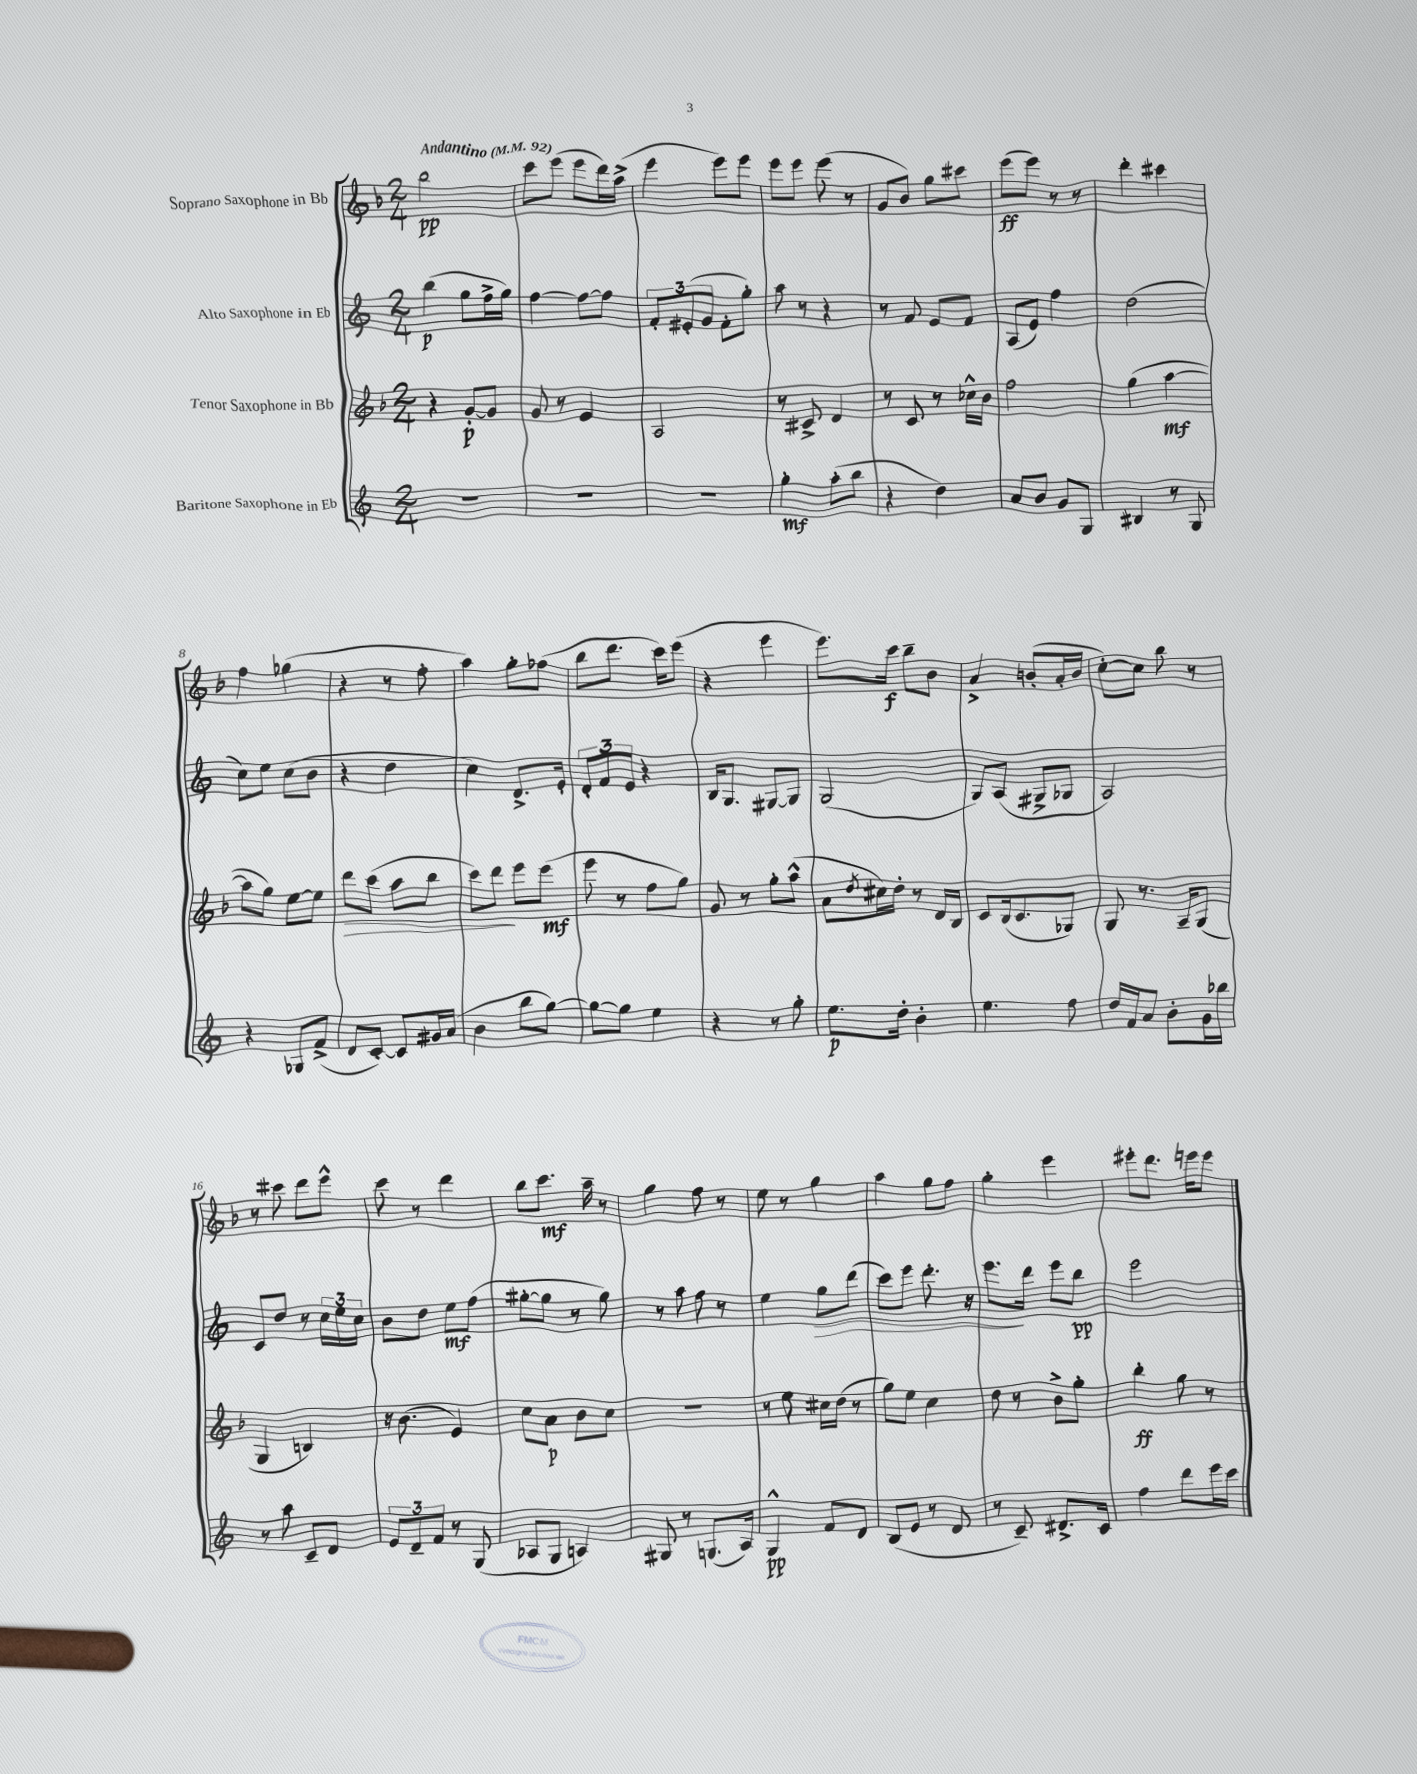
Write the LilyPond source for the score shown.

<<
\new StaffGroup <<
\new Staff = "s0" \with { instrumentName = "Soprano Saxophone in Bb" } {
    \clef treble \key f \major \numericTimeSignature \time 2/4 \tempo "Andantino" 4 = 92
    bes''2\pp |
    c'''8 e'''8( e'''8 d'''16) a''16->( |
    e'''4 e'''8) e'''8 |
    e'''8 e'''8 e'''8( r8 |
    g'8 bes'8) g''8 cis'''8 |
    e'''8\ff( e'''8) r8 r8 |
    d'''4-. cis'''4 |
    f''4 ges''4( |
    r4 r8 f''8-. |
    a''4) g''8-. fes''8( |
    bes''8 d'''8. c'''16) e'''8( |
    r4 e'''4 |
    e'''8.) c'''16\f bes''8-- bes'8 |
    a'4-> b'8-.( a'16-. b'16 |
    c''8~-.) c''8 bes''8 r8 |
    r8 cis'''8 d'''8 e'''8-^ |
    c'''8 r8 d'''4 |
    bes''8 c'''8.\mf a''16-- r8 |
    g''4 f''8 r8 |
    e''8 r8 g''4 |
    a''4 g''8 f''8 |
    g''4-. e'''4 |
    eis'''8-. d'''8. e'''16 e'''8 \bar "|." |
}
\new Staff = "s1" \with { instrumentName = "Alto Saxophone in Eb" } {
    \clef treble \key c \major \numericTimeSignature \time 2/4
    b''4\p( g''8 f''16-> g''16) |
    f''4~ f''8~ f''8 |
    \tuplet 3/2 { f'8-. eis'8-.( g'8 } f'8-. g''8-.) |
    a''8 r8 r4 |
    r8 f'8 e'8 f'8 |
    a8( e'8) f''4 |
    d''2( |
    c''8) e''8 c''8( b'8 |
    r4 d''4 |
    c''4) d'8.-> e'16-. |
    \tuplet 3/2 { d'8-. f'8 e'8 } r4 |
    b16 g8. gis8~ gis8 |
    g2( |
    g8) a8( gis8-> ges8 |
    a2) |
    c'8 d''8 r8 \tuplet 3/2 { c''16 e''16 c''16 } |
    b'8 d''8 e''8\mf f''8( |
    gis''8~-. gis''8 r8 gis''8) |
    r8 a''8 f''8 r8 |
    e''4 g''8\> d'''8( |
    c'''8) e'''8 d'''8.-. r16 |
    e'''8.\! d'''16 e'''8 b''8\pp |
    e'''2 \bar "|." |
}
\new Staff = "s2" \with { instrumentName = "Tenor Saxophone in Bb" } {
    \clef treble \key f \major \numericTimeSignature \time 2/4
    r4 g'8~-.\p g'8 |
    g'8 r8 e'4 |
    a2 |
    r8 cis'8-> d'4 |
    r8 c'8 r8 ces''16-^ bes'16 |
    f''2 |
    g''4( a''4~\mf |
    a''8 g''8) e''8~ e''8 |
    d'''8\> c'''8( a''8 bes''8 |
    c'''8) d'''8\! e'''8 e'''8\mf( |
    e'''8 r8 f''8 g''8) |
    g'8 r8 g''8-. a''8-^( |
    a'8 \acciaccatura { d''8 } cis''16) d''16-. r8 d'16 bes16 |
    c'8 bes16( c'8. ges8) |
    g8 r8. a16-- g8( |
    g4 b4) |
    r16 bes'8.( e'4) |
    c''8 a'8\p bes'8 c''8 |
    R2 |
    r8 e''8 cis''16 d''16( r8 |
    g''8) e''8 c''4 |
    d''8 r8 bes'8-> g''8-. |
    bes''4-.\ff g''8 r8 \bar "|." |
}
\new Staff = "s3" \with { instrumentName = "Baritone Saxophone in Eb" } {
    \clef treble \key c \major \numericTimeSignature \time 2/4
    R2 |
    R2 |
    R2 |
    g''4-.\mf a''8-.( b''8 |
    r4 d''4) |
    a'8 b'8 g'8 g8 |
    bis4 r8 g8 |
    r4 ges8 f'8->( |
    d'8 c'8~-.) c'8 gis'16 a'16( |
    b'4 b''8 g''8~) |
    g''8~ g''8 e''4 |
    r4 r8 g''8-. |
    e''8.\p d''16-. b'4-. |
    e''4. f''8 |
    d''16 f'16 a'8 b'8-. g'16 bes''16 |
    r8 a''8 c'8-- d'8 |
    \tuplet 3/2 { e'8 d'8-- f'8 } r8 g8( |
    aes8 g8 a4) |
    gis8 r8 g8.( a16) |
    g4-^\pp f'8 d'8 |
    b8( e'8 r8 d'8 |
    r8 c'8--) dis'8.-> c'16 |
    f''4 d'''8 e'''16 c'''16 \bar "|." |
}
>>
>>
